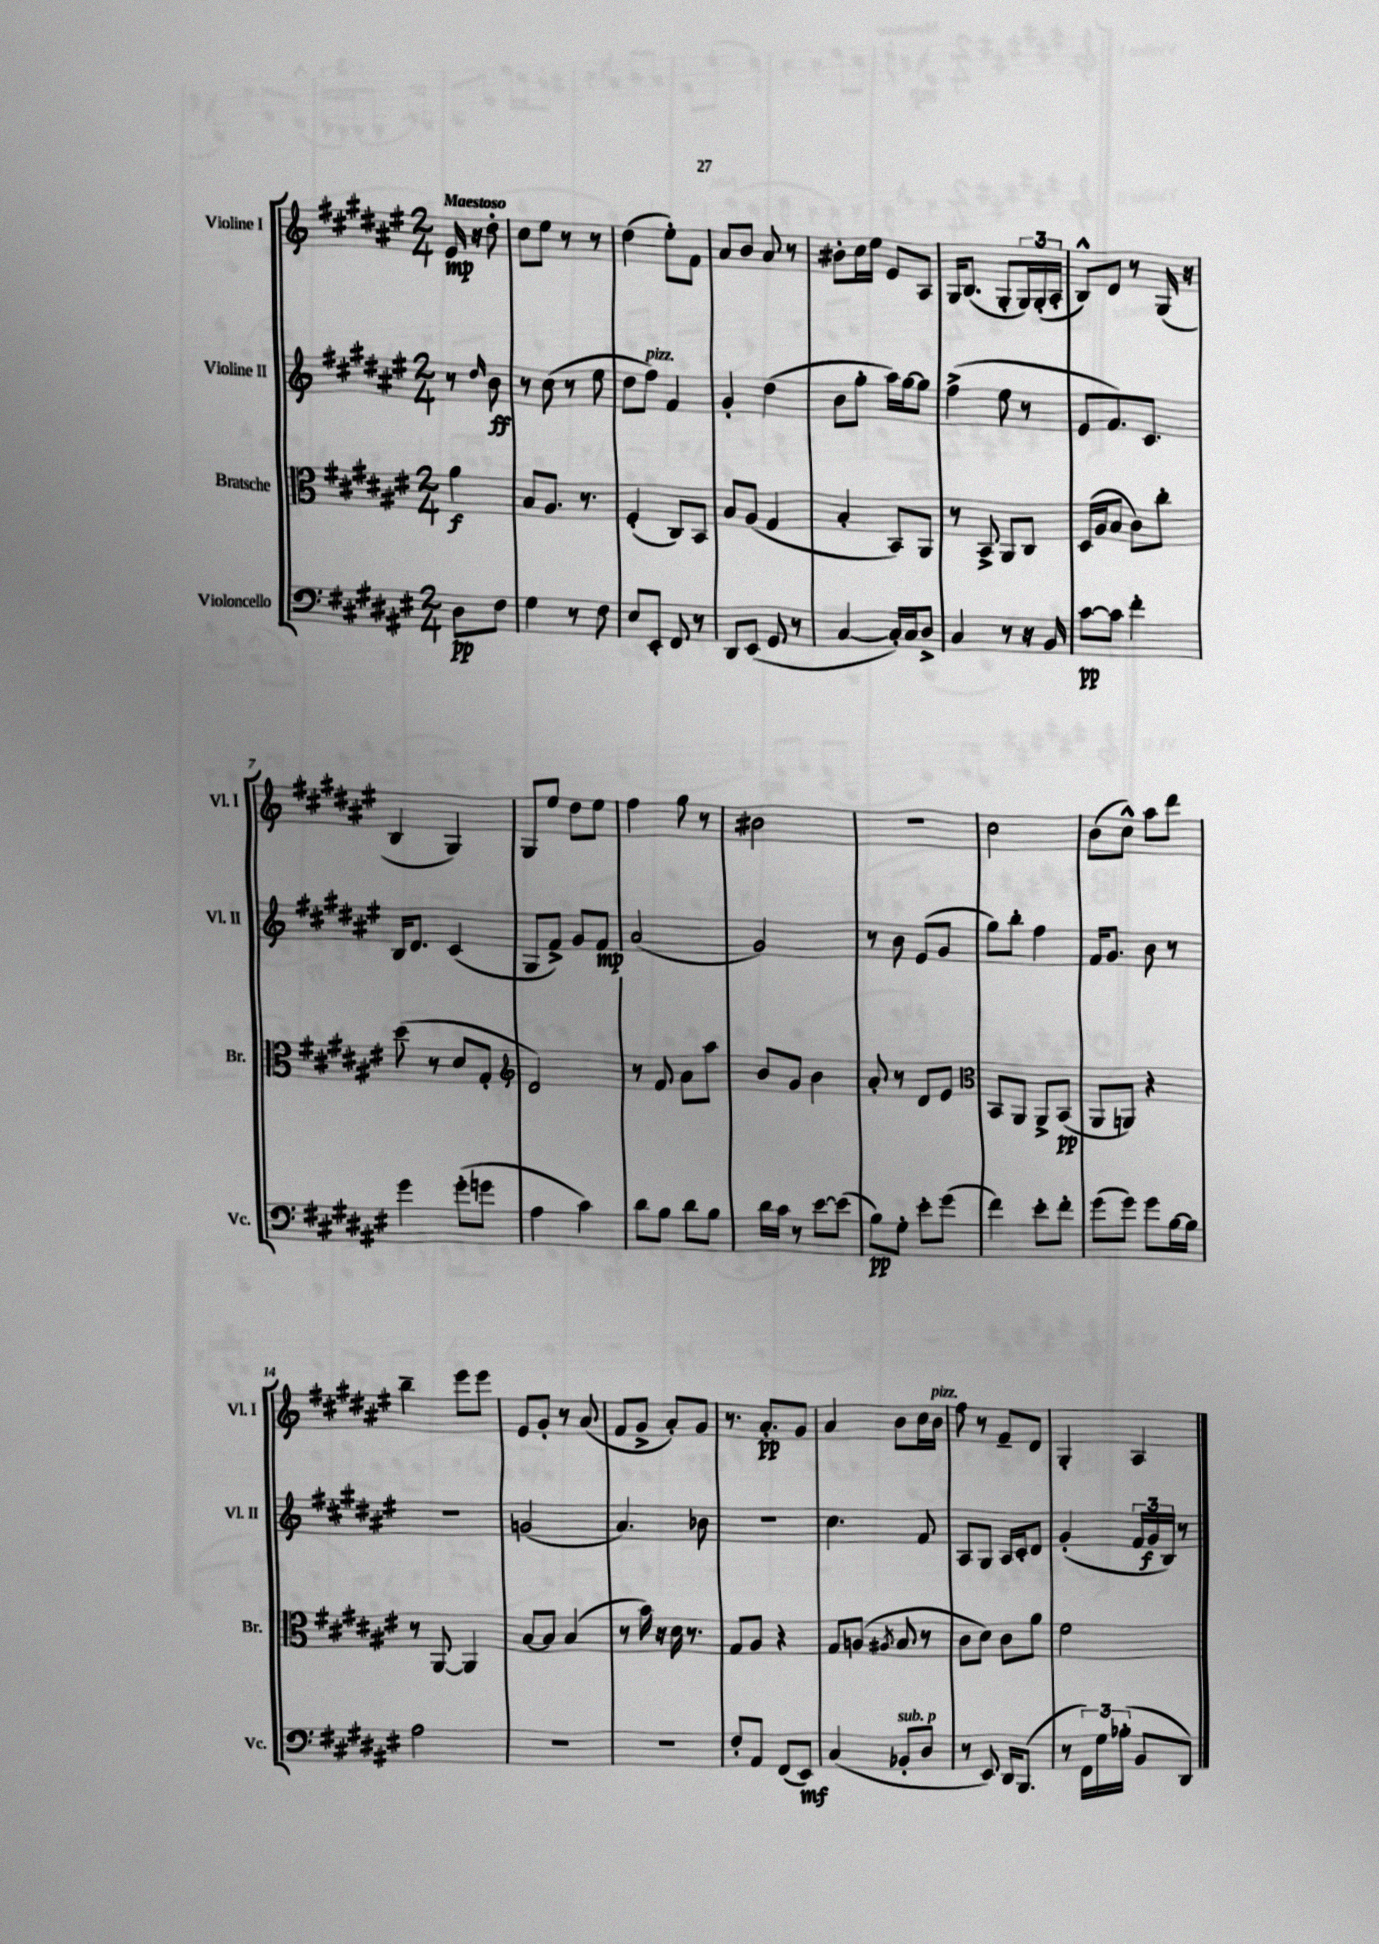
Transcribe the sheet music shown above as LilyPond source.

<<
\new StaffGroup <<
\new Staff = "s0" \with { instrumentName = "Violine I" shortInstrumentName = "Vl. I" } {
    \clef treble \key fis \major \numericTimeSignature \time 2/4 \partial 4 \tempo "Maestoso"
    eis'16\mp r16 dis''8-. |
    cis''8 eis''8 r8 r8 |
    dis''4( eis''8-.) fis'8 |
    ais'8 b'8 ais'8 r8 |
    bis'8-. cis''16 eis''16 eis'8 ais8 |
    gis16 b8.( gis8-. \tuplet 3/2 { gis16) gis16-.( ais16-. } |
    b8-^) dis'8 r8 gis16( r16 |
    b4 gis4) |
    gis8 eis''8 dis''8 eis''8 |
    fis''4 gis''8 r8 |
    bis'2 |
    R2 |
    cis''2 |
    b'8( cis''8-^) ais''8 dis'''8 |
    b''4-- eis'''8 eis'''8 |
    eis'8 gis'8-. r8 ais'8( |
    fis'8 gis'8-> ais'8-.) gis'8 |
    r8. ais'8.-.\pp gis'8 |
    ais'4 b'8 cis''16 b'16^\markup { \italic "pizz." } |
    fis''8 r8 fis'8-- dis'8 |
    gis4-. ais4 \bar "|." |
}
\new Staff = "s1" \with { instrumentName = "Violine II" shortInstrumentName = "Vl. II" } {
    \clef treble \key fis \major \numericTimeSignature \time 2/4 \partial 4
    r8 \grace { dis''16 } b'8\ff |
    r8 cis''8( r8 eis''8 |
    dis''8 fis''8^\markup { \italic "pizz." }) fis'4 |
    gis'4-. dis''4( |
    b'8 gis''8-. ais''16) gis''16~ gis''8 |
    fis''4->( eis''8 r8 |
    eis'8 fis'8.) cis'8. |
    b16 dis'8. cis'4( |
    gis8 fis'8->) gis'8 fis'8\mp |
    ais'2( |
    gis'2) |
    r8 b'8 eis'8( gis'8 |
    gis''8) b''8-. fis''4 |
    fis'16 gis'8. b'8 r8 |
    R2 |
    g'2( |
    ais'4.) bes'8 |
    r2 |
    cis''4. fis'8 |
    ais8 gis8 ais16 cis'16-. dis'8 |
    gis'4-.( \tuplet 3/2 { fis'16 gis'16\f b16) } r8 \bar "|." |
}
\new Staff = "s2" \with { instrumentName = "Bratsche" shortInstrumentName = "Br." } {
    \clef alto \key fis \major \numericTimeSignature \time 2/4 \partial 4
    ais'4\f |
    b8 ais8. r8. |
    fis4-.( cis8) b,8 |
    b8 ais8( gis4 |
    b4-. b,8) ais,8 |
    r8 b,8-> ais,8 cis8 |
    dis16( ais16 b8 cis'8) cis''8-. |
    dis''8( r8 dis'8 gis8-. |
    \clef treble dis'2) |
    r8 fis'8 ais'8 ais''8 |
    b'8 gis'8 b'4 |
    ais'8-. r8 dis'8 eis'8 |
    \clef alto b,8 ais,8 ais,8-> b,8\pp( |
    ais,8 a,8) r4 |
    r8 ais,8~ ais,4 |
    b8~ b8 b4( |
    r8 b'16) r16 dis'16 r8. |
    gis8 ais8 r4 |
    gis8 a8( \acciaccatura { ais8 } b8 r8 |
    cis'8 dis'8) cis'8 ais'8 |
    fis'2 \bar "|." |
}
\new Staff = "s3" \with { instrumentName = "Violoncello" shortInstrumentName = "Vc." } {
    \clef bass \key fis \major \numericTimeSignature \time 2/4 \partial 4
    dis8\pp fis8 |
    gis4 r8 fis8 |
    eis8 eis,8-. fis,8 r8 |
    dis,8 eis,8( gis,8 r8 |
    cis4~ cis16-.) cis16 dis8-> |
    cis4 r8 r16 b,16 |
    cis'8~\pp cis'8 fis'4-. |
    gis'4 gis'8-.( g'8 |
    ais4 cis'4) |
    dis'8 b8 dis'8 b8 |
    dis'16 cis'16 r8 eis'8~ eis'8( |
    b8\pp) gis8-. eis'8-. gis'8( |
    fis'4) eis'8-. fis'8-. |
    gis'8( gis'8) gis'8 b16~ b16 |
    ais2 |
    R2 |
    R2 |
    fis8-. ais,8 fis,8( eis,8\mf) |
    cis4( bes,8-.^\markup { \italic "sub. p" } dis8 |
    r8 eis,8) dis,16 b,,8.( |
    r8 \tuplet 3/2 { fis,16) gis16 bes16-.( } b,8 dis,8) \bar "|." |
}
>>
>>
